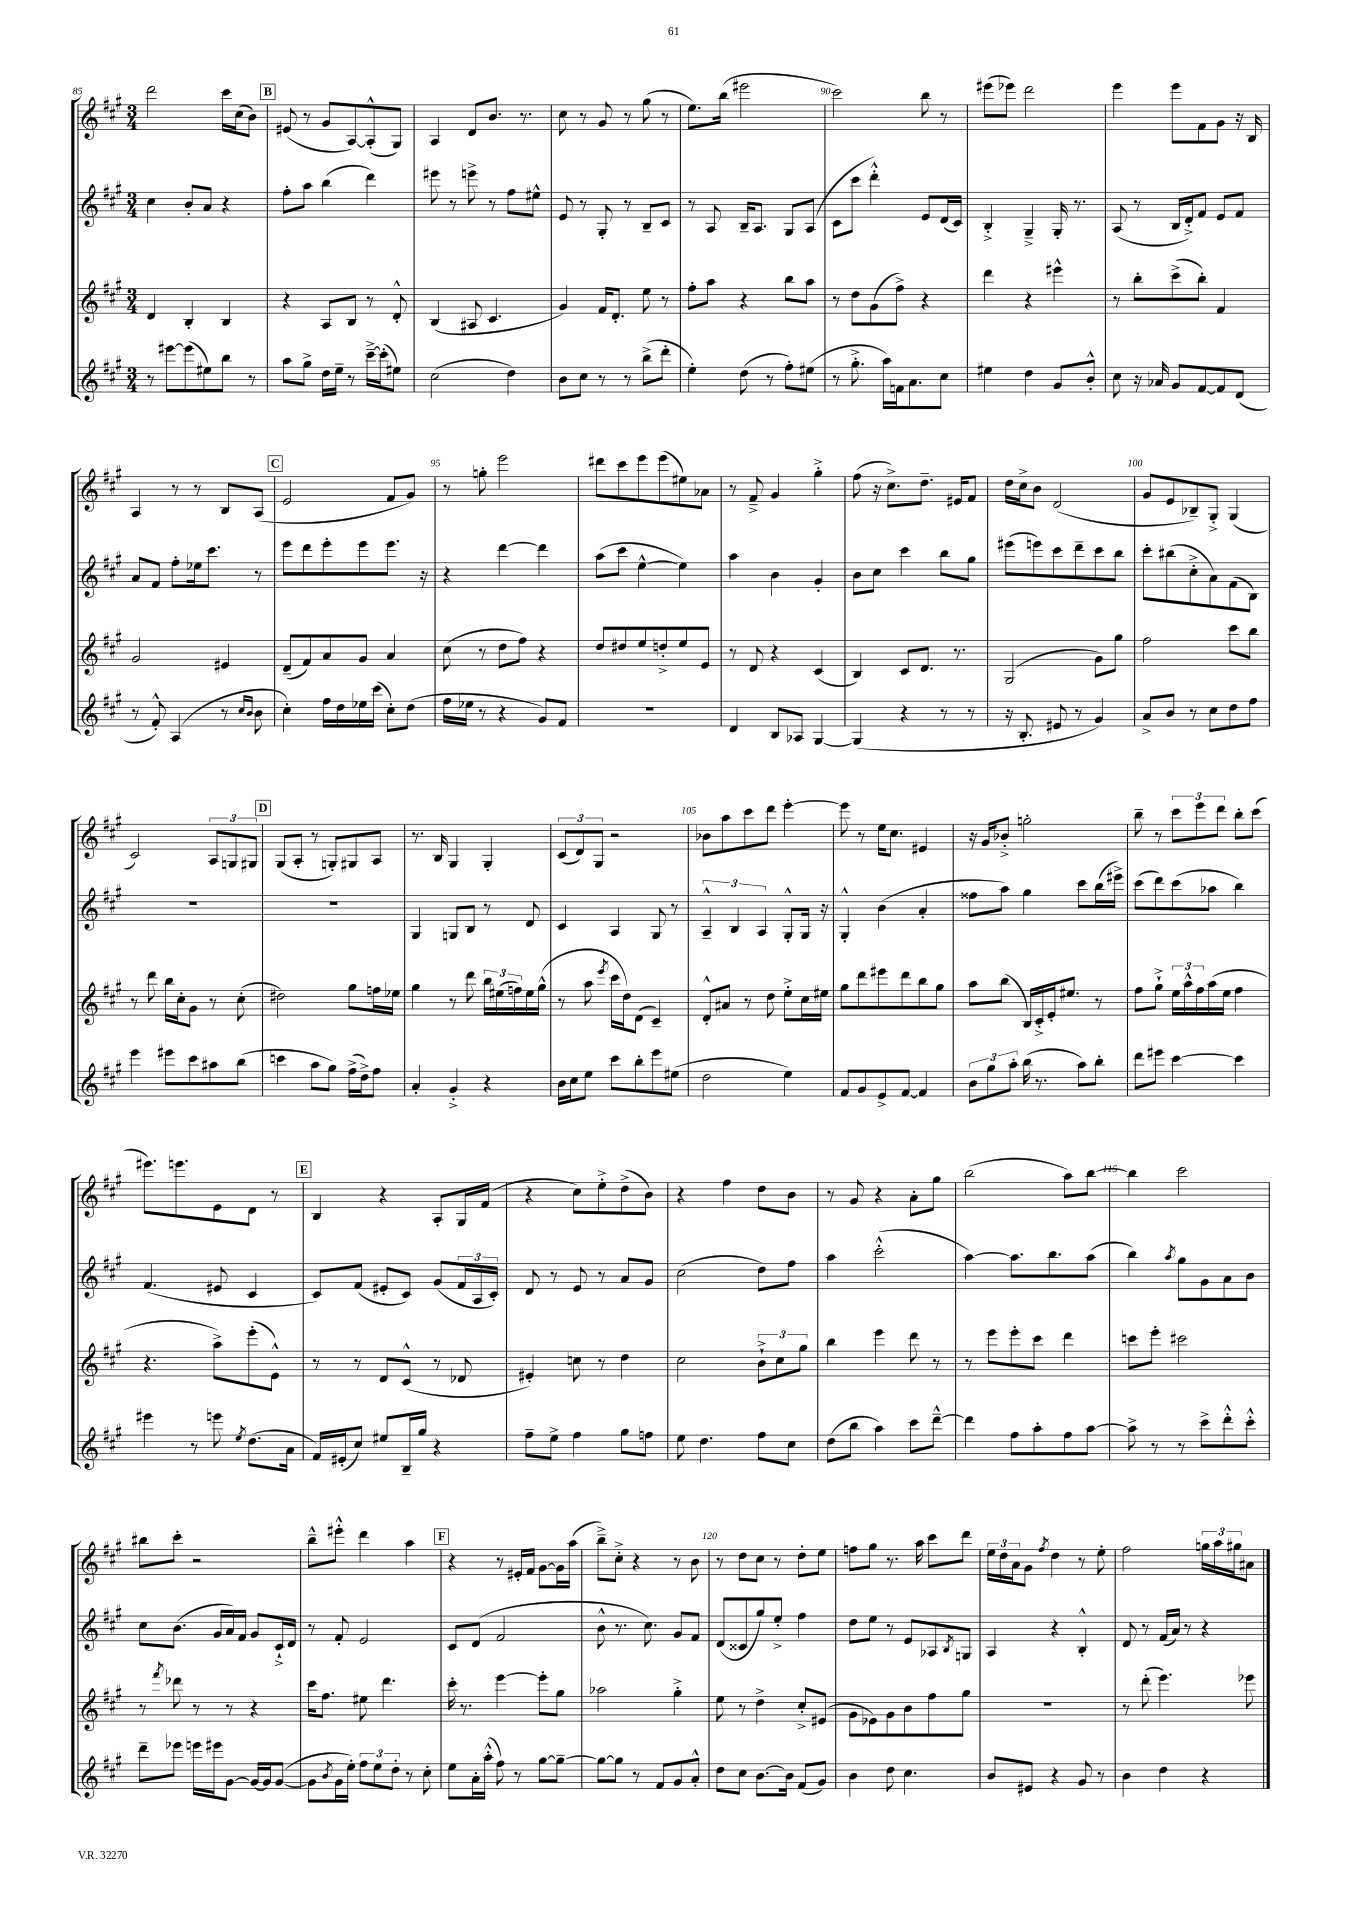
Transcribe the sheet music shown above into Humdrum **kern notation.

**kern	**kern	**kern	**kern
*staff4	*staff3	*staff2	*staff1
*clefG2	*clefG2	*clefG2	*clefG2
*k[f#c#g#]	*k[f#c#g#]	*k[f#c#g#]	*k[f#c#g#]
*M3/4	*M3/4	*M3/4	*M3/4
8r	4d	4cc#	2ddd
[8eee#	.	.	.
(8eee#]	4B'	8b'	.
8ee#)	.	8a	.
8bb	4B	4r	16ccc#
.	.	.	(16cc#
8r	.	.	8b)
=	=	=	=
8aa	4r	8ff#'	(8e#
8gg#^	.	8aa	8r
16dd	8A	(4bb	8g#
16ee~	.	.	.
8r	8B	.	[8A)
[16ccc#~^	8r	4ddd)	(8A'^^]
(16ccc#']	.	.	.
8ee#)	8d'^^	.	8G#)
=	=	=	=
(2cc#	(4B	8eee#	4A
.	.	8r	.
.	8A#	8eee^	8d
.	4.c#	8r	8.b
4dd)	.	8ff#	.
.	.	.	8.r
.	.	8ee#^^	.
=	=	=	=
8b	4g#)	8e	8cc#
8cc#	.	8r	8r
8r	16f#	8G#'	8g#
.	8.d'	.	.
8r	.	8r	8r
(8bb^	8ee	8B~	(8gg#
8ddd'	8r	8c#	8r
=	=	=	=
4ee')	8ff#'	8r	8.ee)
.	8aa	8A	.
.	.	.	(16bb
(8dd	4r	16B~	2eee#
.	.	8.A	.
8r	.	.	.
8ff#')	8bb	8G#	.
(8ee#	8aa	(8A	.
=	=	=	=
8r	8r	8c#	2ccc#)
8.gg#'^	8dd	8ccc#	.
.	(8g#	4ddd'^^)	.
16aa)	.	.	.
16f	8ff#^)	.	.
8.a	.	.	.
.	4r	8e	8bb
8cc#	.	(16d	8r
.	.	16c#)	.
=	=	=	=
4ee#	4ddd	4B'^	(8eee#
.	.	.	8eee-)
4dd	4r	4G#~^	2ddd
8g#	4eee#^^	16G#'	.
.	.	8.r	.
8b'^^	.	.	.
=	=	=	=
8cc#	8r	(8A	4eee
16r	8bb'	8r	.
16a-	.	.	.
8g#	(8ccc#^	16B	8eee
.	.	16d'^)	.
[8f#	8bb')	8f#	8f#
8f#]	4f#	8e	8g#
(8d	.	8f#	16r
.	.	.	16B
=	=	=	=
8r	2g#	8a	4A
8f#'^^)	.	8f#	.
(4A	.	8ff#'	8r
.	.	16ee-	8r
.	.	8.ccc#	.
8r	4e#	.	8B
16qqcc#	.	.	.
16qqb	.	.	.
8b	.	8r	(8A
=	=	=	=
4cc#')	(8d~	8eee	2e
.	8f#)	8ddd	.
16ff#	8a	8eee'	.
16dd	.	.	.
16ee-	8g#	8eee	.
(16ccc#	.	.	.
8cc#')	4a	8.eee	8f#
(8dd	.	.	8g#)
.	.	16r	.
=	=	=	=
16ff#	(8cc#	4r	8r
16ee-	.	.	.
8r	8r	.	8gg'
4r	8dd	[4ddd	2eee
.	8ff#)	.	.
8g#)	4r	4ddd]	.
8f#	.	.	.
=	=	=	=
2.r	8dd	(8aa	8ddd#
.	8dd#	8ccc#	8ccc#
.	8ee	[4ee^^	8eee
.	8dd'^	.	(8eee
.	8ee	4ee])	8ee#)
.	8e	.	8a-
=	=	=	=
4d	8r	4aa	8r
.	8d	.	8f#~^
8B	4r	4b	4g#
8A-	.	.	.
[4G#	(4c#	4g#'	4gg#'^
=	=	=	=
(4G#]	4B)	8b	(8ff#
.	.	8cc#	16r
.	.	.	8.cc#^)
4r	8c#	4ccc#	.
.	8.d	.	8.dd~
8r	.	8bb	.
.	8.r	.	16e#
8r	.	8gg#	8f#
=	=	=	=
16r	(2G#	(8eee#	16dd
8.B'	.	.	16cc#^
.	.	8eee)	8b
8e#	.	8ccc#	(2d
8r	.	8ddd~	.
4g#)	8g#)	8ccc#	.
.	8gg#	8bb	.
=	=	=	=
8a^	2ff#	8ccc#'	8g#
8b	.	(8bb#	8e
8r	.	8cc#'^	8B-~)
8cc#	.	8a)	8G#'^
8dd	8ccc#	(8f#	(4G#
8ff#	8bb	8B)	.
=	=	=	=
4eee	8r	2.r	2c#)
.	8ddd	.	.
8eee#	16bb	.	.
.	16cc#'	.	.
8ccc#	8g#	.	.
8aa#	8r	.	12A
.	.	.	12G
(8bb	(8cc#'	.	.
.	.	.	12G#
=	=	=	=
4ccc	2dd#)	2.r	(8G#
.	.	.	8A'
8aa	.	.	8r
8gg#)	.	.	8G')
(16ff#^	8gg#	.	8G#
16dd^)	.	.	.
8ff#	16ff	.	8A
.	16ee-	.	.
=	=	=	=
4a'	4gg#	4G#	8.r
.	.	.	16B
4g#'^	8r	8G	4G#
.	8ddd	8B	.
4r	24bb	8r	4G#'
.	(24ee#	.	.
.	24ff)	.	.
.	16ee#	8d	.
.	(16gg#^^	.	.
=	=	=	=
16b	8r	4c#	(12c#
16cc#	.	.	.
.	.	.	12d)
8ee	8aa	.	.
.	.	.	12G#
.	8qeee	.	.
8ccc#	16ccc#	4A	2r
.	16dd)	.	.
8bb'	(8d	.	.
8eee	4c#~)	8G#	.
(8ee#	.	8r	.
=	=	=	=
2dd	8d'^^	6A~^^	8b-
.	8a#	.	8aa
.	.	6B	.
.	8r	.	8ccc#
.	.	6A	.
.	8dd	.	8ddd
4ee)	8ee'^	8G#'^^	[4eee'
.	16cc#	16G#	.
.	16ee#	16r	.
=	=	=	=
8f#	8gg#	4G#'^^	8eee]
8g#	8ddd	.	8r
8e^	8eee#	(4b	16ee
.	.	.	8.cc#
[8f#	8ddd	.	.
4f#]	8bb	4a'	4e#
.	8gg#	.	.
=	=	=	=
12b	8aa	8ff##	16r
.	.	.	16g#
12gg#	.	.	.
.	(8bb	8aa)	8b-'^
12aa'	.	.	.
(16bb	16B)	4gg#	2gg'
8.r	16c#'^	.	.
.	16e'	.	.
.	8.ee#	.	.
8aa)	.	8ccc#	.
8bb'	8r	(16bb	.
.	.	16eee#^)	.
=	=	=	=
8ddd	8ff#	(8ccc#	8bb~
8eee#	8gg#`^	8ddd)	8r
[4ccc#	24ee	(8ccc#	12ccc#
.	24aa^^	.	.
.	24ff#	.	12eee
.	(16aa	8aa-	.
.	.	.	12ddd
.	16ee	.	.
4ccc#]	4ff#	4bb)	8bb'
.	.	.	(8ccc#
=	=	=	=
4eee#	4.r	(4.f#	8.eee#)
.	.	.	8.eee
8r	.	.	.
8eee	8aa^)	8e#	8e
8qee	.	.	.
(8.dd	(8eee'	4c#	8d
.	8e^^)	.	8r
16a	.	.	.
=	=	=	=
16f#)	8r	8c#)	4B
(16e#'	.	.	.
8cc#)	8r	(8f#	.
8ee#	8d	8e#'	4r
16B~	(8c#^^	8c#)	.
16gg#	.	.	.
4r	8r	(8g#	8A'
.	8d-	24f#	16G#
.	.	24A	.
.	.	.	(16f#
.	.	24c#')	.
=	=	=	=
8ff#~	4e#')	8d	4r
8ee^	.	8r	.
4ff#	8cc	8e	8cc#)
.	8r	8r	8ee'^
8gg#	4dd	8a	(8dd^
8ff	.	8g#	8b)
=	=	=	=
8ee	2cc#	(2cc#	4r
4.dd	.	.	.
.	.	.	4ff#
8ff#	12b`^	8dd)	8dd
.	12cc#	.	.
8cc#	.	8ff#	8b
.	12gg#	.	.
=	=	=	=
(8dd	4bb	4aa	8r
8bb	.	.	8g#
4aa)	4eee	(2ccc#'^^	4r
8ccc#	8ddd	.	8a'
[8ddd~^^	8r	.	8gg#
=	=	=	=
4ddd]	8r	[4aa)	(2bb
.	8eee	.	.
8ff#	8eee'	8.aa]	.
8aa'	8ccc#	.	.
.	.	8.bb	.
8ff#	4ddd	.	8aa)
[8aa	.	(8aa	[8bb
=	=	=	=
8aa^]	8ccc	4bb)	4bb]
8r	8eee'	.	.
.	.	8qaa	.
8r	2ccc#	8gg#	2ccc#
8ccc#^	.	8g#	.
8ddd'^^	.	8a	.
8ccc#'^^	.	8b	.
=	=	=	=
8ddd~	8r	8cc#	8bb#
.	8qfff#	.	.
8eee-	8ddd-	(8.b	8ccc#'
16eee	8r	.	2r
16eee#	.	16g#	.
[8g#	8r	16a)	.
.	.	16f#	.
16g#_	4r	8g#	.
16g#]	.	.	.
([8g#	.	16c#`^	.
.	.	16d	.
=	=	=	=
8g#]	16ccc#	8r	8bb~^^
.	8.ff#	.	.
8qb	.	.	.
16g#	.	8f#'	8eee#'^^
16ee')	.	.	.
12ff#	8ee#	2e	4ddd
12ee	.	.	.
.	4.ddd	.	.
12dd'	.	.	.
8r	.	.	4aa
8cc#'	.	.	.
=	=	=	=
8ee	16ccc#'	8c#	4r
.	8.r	.	.
16a'	.	(8d	.
(16aa'^^	.	.	.
8ff#)	[4eee	2f#	8r
8r	.	.	16e#'
.	.	.	16f#
[8gg#	8eee']	.	[8g#
8gg#~_	8gg#	.	16g#]
.	.	.	(16aa
=	=	=	=
8gg#_	2aa-	8b^^	8bb~^)
8gg#]	.	8.r	8cc#'^
8r	.	.	4r
.	.	8.cc#)	.
8f#	.	.	.
8g#	4gg#'^	8g#	8r
8a'^^	.	8f#	8b
=	=	=	=
8dd	8ee	(8d	8r
8cc#	8r	8c##	8dd
[8.b	4dd^	8gg#)	8cc#
.	.	8ee'^	8r
16b]	.	.	.
(8f#	8cc#'^	4ff#	8dd'
8g#)	(8e#	.	8ee
=	=	=	=
4b	8g#	8dd	8ff
.	8e-)	8ee	8gg#
8dd	8g#	8r	8.r
4.cc#	8b	8e	.
.	.	.	16aa
.	8ff#	8A-	8ccc#
.	.	8qB	.
.	8gg#	8G	8ddd
=	=	=	=
8b	2.r	4A	24ee
.	.	.	24dd
.	.	.	24a
8e#	.	.	8g#
.	.	.	8qff#
4r	.	4r	4dd
8g#	.	4B'^^	8r
8r	.	.	8ee'
=	=	=	=
4b	8r	8d	2ff#
.	(8ddd'	8r	.
4dd	4.eee)	(16f#	.
.	.	16a)	.
.	.	8r	.
4r	.	4r	24gg
.	.	.	24aa
.	.	.	24gg#
.	8eee-	.	8a#
==	==	==	==
*-	*-	*-	*-
